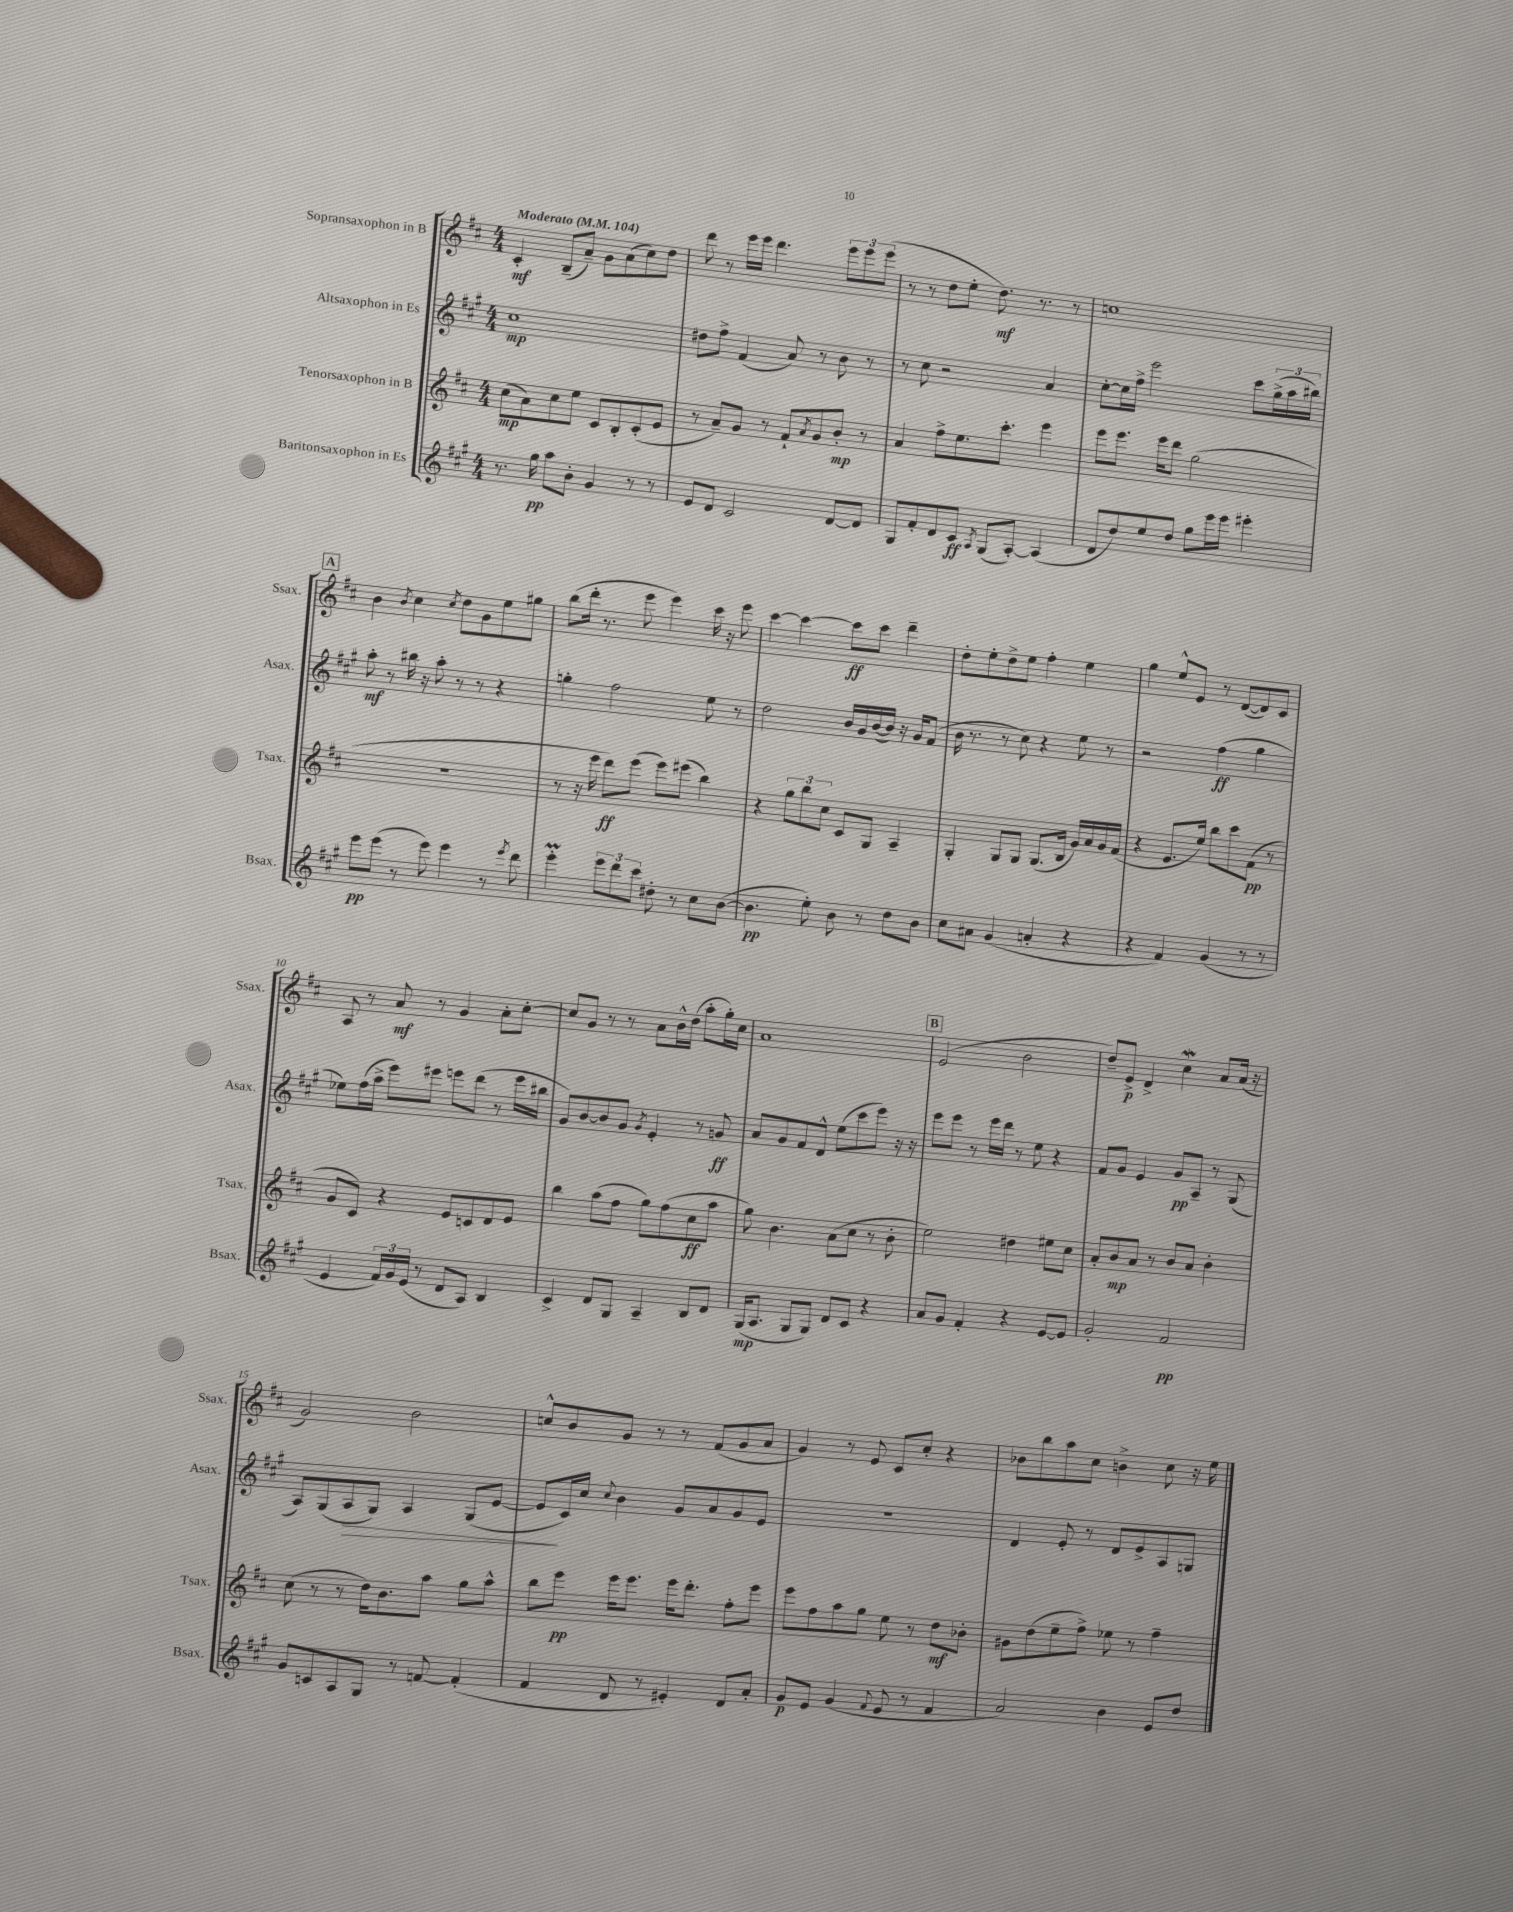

**kern	**dynam	**kern	**dynam	**kern	**dynam	**kern	**dynam
*part4	*part4	*part3	*part3	*part2	*part2	*part1	*part1
*staff4	*staff4	*staff3	*staff3	*staff2	*staff2	*staff1	*staff1
*I"Baritonsaxophon in Es	*	*I"Tenorsaxophon in B	*	*I"Altsaxophon in Es	*	*I"Sopransaxophon in B	*
*I'Bsax.	*	*I'Tsax.	*	*I'Asax.	*	*I'Ssax.	*
*clefG2	*	*clefG2	*	*clefG2	*	*clefG2	*
*k[f#c#g#]	*	*k[f#c#]	*	*k[f#c#g#]	*	*k[f#c#]	*
*M4/4	*	*M4/4	*	*M4/4	*	*M4/4	*
*MM104	*	*MM104	*	*MM104	*	*MM104	*
=1	=1	=1	=1	=1	=1	=1	=1
!	!	!	!	!	!	!LO:TX:a:B:t=Moderato	!
8.r	.	(8cc#\L	mp	1cc#	mp	4c#'/	mf
.	.	8a\)	.	.	.	.	.
16gg#\	pp	.	.	.	.	.	.
8aa\L	.	8cc#\	.	.	.	(8B~/L	.
8b'\J	.	8ee\J	.	.	.	8a~/J)	.
4g#/	.	8c#/L	.	.	.	8g\L	.
.	.	8B'/	.	.	.	(8a\	.
8r	.	(8c#'/	.	.	.	8cc#\)	.
8r	.	8e/J	.	.	.	8dd\J	.
=2	=2	=2	=2	=2	=2	=2	=2
8e/L	.	8r	.	8dd#X\L	.	8ddd\	.
8d/J	.	8a~/L)	.	8ff#^\J	.	8r	.
2c#/	.	8g/J	.	(4f#/	.	16eee\LL	.
.	.	.	.	.	.	16eee\JJ	.
.	.	8r	.	.	.	4.ddd\	.
.	.	8f#`/L	.	8a/)	.	.	.
.	.	8qa/	.	.	.	.	.
.	.	8g/	.	8r	.	.	.
[8d/L	.	8b'/J	mp	8b\	.	12eee\L	.
.	.	.	.	.	.	12eee\	.
8d/J]	.	8r	.	8r	.	.	.
.	.	.	.	.	.	(12eee\J	.
=3	=3	=3	=3	=3	=3	=3	=3
8G#/L	.	4a/	.	8r	.	8r	.
8f#'/	.	.	.	8cc#\	.	8r	.
8d/	.	8ff#^\L	.	2r	.	8dd\L	.
8c#/J	ff	8.ee\	.	.	.	8ee'\J	.
8qA/	.	.	.	.	.	.	.
(8G#/L	.	.	.	.	.	8.dd\)	mf
.	.	8.ccc#'\J	.	.	.	.	.
[8A'/J)	.	.	.	.	.	.	.
.	.	.	.	.	.	8.r	.
(4A/]	.	4eee\	.	4a/	.	.	.
.	.	.	.	.	.	8r	.
=4	=4	=4	=4	=4	=4	=4	=4
8d/L	.	8eee\L	.	[8cc#'\L	.	1ccn	.
8dd/)	.	8.eee\J	.	16cc#\L]	.	.	.
.	.	.	.	16ff#^\JJ	.	.	.
8ee/	.	.	.	2eee\	.	.	.
.	.	16eee\KL	.	.	.	.	.
8dd/J	.	8ddd\J	.	.	.	.	.
8gg#\L	.	(2gg\	.	.	.	.	.
16eee\L	.	.	.	.	.	.	.
16eee\JJ	.	.	.	.	.	.	.
4eee#X'\	.	.	.	8ccc#\L	.	.	.
.	.	.	.	(24gg#^\L	.	.	.
.	.	.	.	24aa\	.	.	.
.	.	.	.	24bb#X\JJ)	.	.	.
!!LO:LB:g=z
!!LO:REH:place=s1:t=A
=5	=5	=5	=5	=5	=5	=5	=5
8eee\L	pp	1r	.	8aa'\	mf	4b\	.
(8eee\J	.	.	.	8r	.	.	.
.	.	.	.	.	.	8qb/	.
8r	.	.	.	16bb#X\	.	4cc#\	.
.	.	.	.	16r	.	.	.
8eee\)	.	.	.	8aa'\	.	.	.
.	.	.	.	.	.	8qcc#/	.
4eee\	.	.	.	8r	.	8dd\L	.
.	.	.	.	8r	.	8g\	.
8r	.	.	.	4r	.	8ee\	.
8qeee/	.	.	.	.	.	.	.
8ddd\	.	.	.	.	.	8gg#X\J	.
=6	=6	=6	=6	=6	=6	=6	=6
4eeeM'\	.	8r	.	4ggn'\	.	(8bb\L	.
.	.	16r	.	.	.	16ddd'\Jk	.
.	.	16eee\	.	.	.	8.r	.
12eee\L	.	8ddd\L)	ff	2ff#\	.	.	.
12ddd\	.	.	.	.	.	.	.
.	.	(8eee\J	.	.	.	8eee\	.
12ccc#\J	.	.	.	.	.	.	.
8dd#X'\	.	8eee\L)	.	.	.	4eee\)	.
8r	.	(8eee#X\J	.	.	.	.	.
8cc#\L	.	4bb\)	.	8ee\	.	16ccc#\	.
.	.	.	.	.	.	16r	.
([8b\J	.	.	.	8r	.	8eee\	.
=7	=7	=7	=7	=7	=7	=7	=7
4.b\]	pp	4r	.	2dd\	.	[4ccc#\	.
.	.	12gg\L	.	.	.	4ccc#\_	.
.	.	12bb\	.	.	.	.	.
8ee'\)	.	.	.	.	.	.	.
.	.	12cc#\J	.	.	.	.	.
8b\	.	8c#/L	.	16b/LL	.	8ccc#\L]	ff
.	.	.	.	16g#/	.	.	.
8r	.	8G/J	.	([16b/	.	8ccc#\J	.
.	.	.	.	16b/JJ])	.	.	.
8dd\L	.	4A~/	.	16r	.	4ddd~\	.
.	.	.	.	16g#/KL	.	.	.
8b\J	.	.	.	(8f#/J	.	.	.
=8	=8	=8	=8	=8	=8	=8	=8
8cc#\L	.	4G'/	.	16b\	.	8dd'\L	.
.	.	.	.	8.r	.	.	.
8a#X\J	.	.	.	.	.	8ee'\	.
(4g#/	.	8G/L	.	8r	.	8dd^\	.
.	.	8G/J	.	8cc#\)	.	8ee\J	.
4an'/	.	(8.G/L	.	4r	.	4ff#'\	.
.	.	16B/Jk	.	.	.	.	.
4r	.	16g/LL)	.	8ee\	.	4ee\	.
.	.	16a/	.	.	.	.	.
.	.	16g/	.	8r	.	.	.
.	.	(16f#/JJ	.	.	.	.	.
=9	=9	=9	=9	=9	=9	=9	=9
4r	.	4r	.	2r	.	4gg\	.
4f#/)	.	8.e/L	.	.	.	8ee^^/L	.
.	.	.	.	.	.	8e/J	.
.	.	16ee/Jk)	.	.	.	.	.
(4g#/	.	8bb\L	.	(4ff#\	ff	8r	.
.	.	8ccc#\	.	.	.	([8d/L	.
8r	.	(8f#\J	pp	4gg#\	.	8d/])	.
8r	.	8r	.	.	.	8c#/J	.
!!LO:LB:g=z
=10	=10	=10	=10	=10	=10	=10	=10
4e/	.	8g/L	.	8ee-X\L)	.	8A/	.
.	.	8c#/J)	.	(16ff#\L	.	8r	.
.	.	.	.	16aa^\JJ	.	.	.
24f#/LL)	.	4r	.	8eee\L)	.	8a/	mf
24g#/	.	.	.	.	.	.	.
(24e/JJ	.	.	.	.	.	.	.
8r	.	.	.	8eee#X\J	.	8r	.
8d/L	.	8e/L	.	8eeen\L	.	4g/	.
8A/J)	.	8cn/	.	(8ddd\J	.	.	.
4B/	.	8d/	.	8r	.	8a'\L	.
.	.	8e/J	.	16eee\LL	.	[8cc#'\J	.
.	.	.	.	16bb#X\JJ	.	.	.
=11	=11	=11	=11	=11	=11	=11	=11
4c#^/	.	4bb\	.	8g#/L)	.	8cc#/L]	.
.	.	.	.	[8b/	.	8g/J	.
8d/L	.	(8aa\L	.	8b/]	.	8r	.
8G#/J	.	8ff#\J	.	8g#/J	.	8r	.
.	.	.	.	8qg#/	.	.	.
4A~/	.	8gg\L)	.	4e'/	.	8a\L	.
.	.	(8ff#\	.	.	.	16b^^\L	.
.	.	.	.	.	.	(16dd\JJ	.
8B/L	.	8cc#\	ff	8r	.	8aa'\L	.
8d/J	.	8aa\J	.	8gn/	ff	16gg'\L)	.
.	.	.	.	.	.	16cc#\JJ	.
=12	=12	=12	=12	=12	=12	=12	=12
(16G#/KL	mp	8gg\)	.	8a/L	.	1a	.
8.A/J	.	.	.	.	.	.	.
.	.	4.b\	.	8g#/	.	.	.
8G#/L	.	.	.	8f#/	.	.	.
8G#/J)	.	.	.	8d^^/J	.	.	.
8d/L	.	(8a\L	.	(8ee\L	.	.	.
8c#/J	.	8cc#\J	.	8ccc#\	.	.	.
4r	.	8r	.	8eee\J)	.	.	.
.	.	8b'\	.	16r	.	.	.
.	.	.	.	16r	.	.	.
!!LO:REH:place=s1:t=B
=13	=13	=13	=13	=13	=13	=13	=13
8a/L	.	2ee\)	.	8eee\L	.	(2e/	.
8g#/J	.	.	.	8eee\J	.	.	.
4f#'/	.	.	.	8r	.	.	.
.	.	.	.	16eee\LL	.	.	.
.	.	.	.	16ddd\JJ	.	.	.
4r	.	4dd#X\	.	8r	.	2b\	.
.	.	.	.	8ee\	.	.	.
[8e/L	.	8ee#X\L	.	4r	.	.	.
8e/J]	.	8cc#\J	.	.	.	.	.
=14	=14	=14	=14	=14	=14	=14	=14
2g#'/	.	8a'/L	.	8f#/L	.	8dd~/L)	.
.	.	8b/	mp	8g#/J	.	8e^/J	p
.	.	8a/J	.	4e/	.	4d^/	.
.	.	8r	.	.	.	.	.
2f#/	pp	8b/L	.	8g#/L	pp	4cc#W\	.
.	.	8a/J	.	8A~/J	.	.	.
.	.	4b'\	.	8r	.	8a/L	.
.	.	.	.	(8G#/	.	(16a/Jk	.
.	.	.	.	.	.	16r	.
!!LO:LB:g=z
=15	=15	=15	=15	=15	=15	=15	=15
8g#/L	.	(8cc#\	.	8A/L)	.	2g/)	.
8cn/	.	8r	.	(8G#/	.	.	.
!	!	!	!	!	!LO:HP:b	!	!
8A/	.	8r	.	8A/	>	.	.
8G#/J	.	16dd\KL)	.	8G#/J)	.	.	.
.	.	8.b\	.	.	.	.	.
8r	.	.	.	4A/	.	2b\	.
[8fn/	.	8aa\J	.	.	.	.	.
(4f'/]	.	8gg\L	.	(8G#/L	.	.	.
.	.	8aa^^\J	.	[8e/J	.	.	.
=16	=16	=16	=16	=16	=16	=16	=16
4f#/	.	8bb\L	.	8e/L]	.	8ccn^^/L	.
.	.	8eee\J	pp	16c#/L)	]	8b/	.
.	.	.	.	16cc#/JJ	.	.	.
.	.	.	.	8qqcc#/	.	.	.
8d/	.	16eee\KL	.	4b\	.	8g/J	.
.	.	8.eee\J	.	.	.	.	.
8r	.	.	.	.	.	8r	.
4e#X'/)	.	16eee\KL	.	8g#/L	.	8r	.
.	.	8.ddd'\J	.	.	.	.	.
.	.	.	.	8a/	.	(8f#/L	.
8d/L	.	8ff#'\L	.	8g#/	.	8g/	.
8a'/J	.	8eee\J	.	8e/J	.	8a/J	.
=17	=17	=17	=17	=17	=17	=17	=17
8g#/L	p	8eee\L	.	1r	.	4g/)	.
8e/J	.	8ff#\	.	.	.	.	.
(4g#/	.	8aa\	.	.	.	8r	.
.	.	8gg\J	.	.	.	8e/	.
8qqf#/	.	.	.	.	.	.	.
8e/	.	8ee\	.	.	.	8c#/L	.
8r	.	8r	.	.	.	8cc#'/J	.
4f#/	.	8dd\L	mf	.	.	4r	.
.	.	8b-X'\J	.	.	.	.	.
=18	=18	=18	=18	=18	=18	=18	=18
2a/)	.	8g#X\L	.	4d/	.	8b-X\L	.
.	.	(8dd\	.	.	.	8bb\	.
.	.	8ee~\	.	8e'/	.	8aa\	.
.	.	8ff#^\J)	.	8r	.	8cc#\J	.
4b\	.	8ee-X\	.	8d/L	.	4bn^\	.
.	.	8r	.	8e^/	.	.	.
8e/L	.	4ff#~\	.	8A/	.	8cc#\	.
8dd/J	.	.	.	8Gn/J	.	16r	.
.	.	.	.	.	.	16ee\	.
==	==	==	==	==	==	==	==
*-	*-	*-	*-	*-	*-	*-	*-
